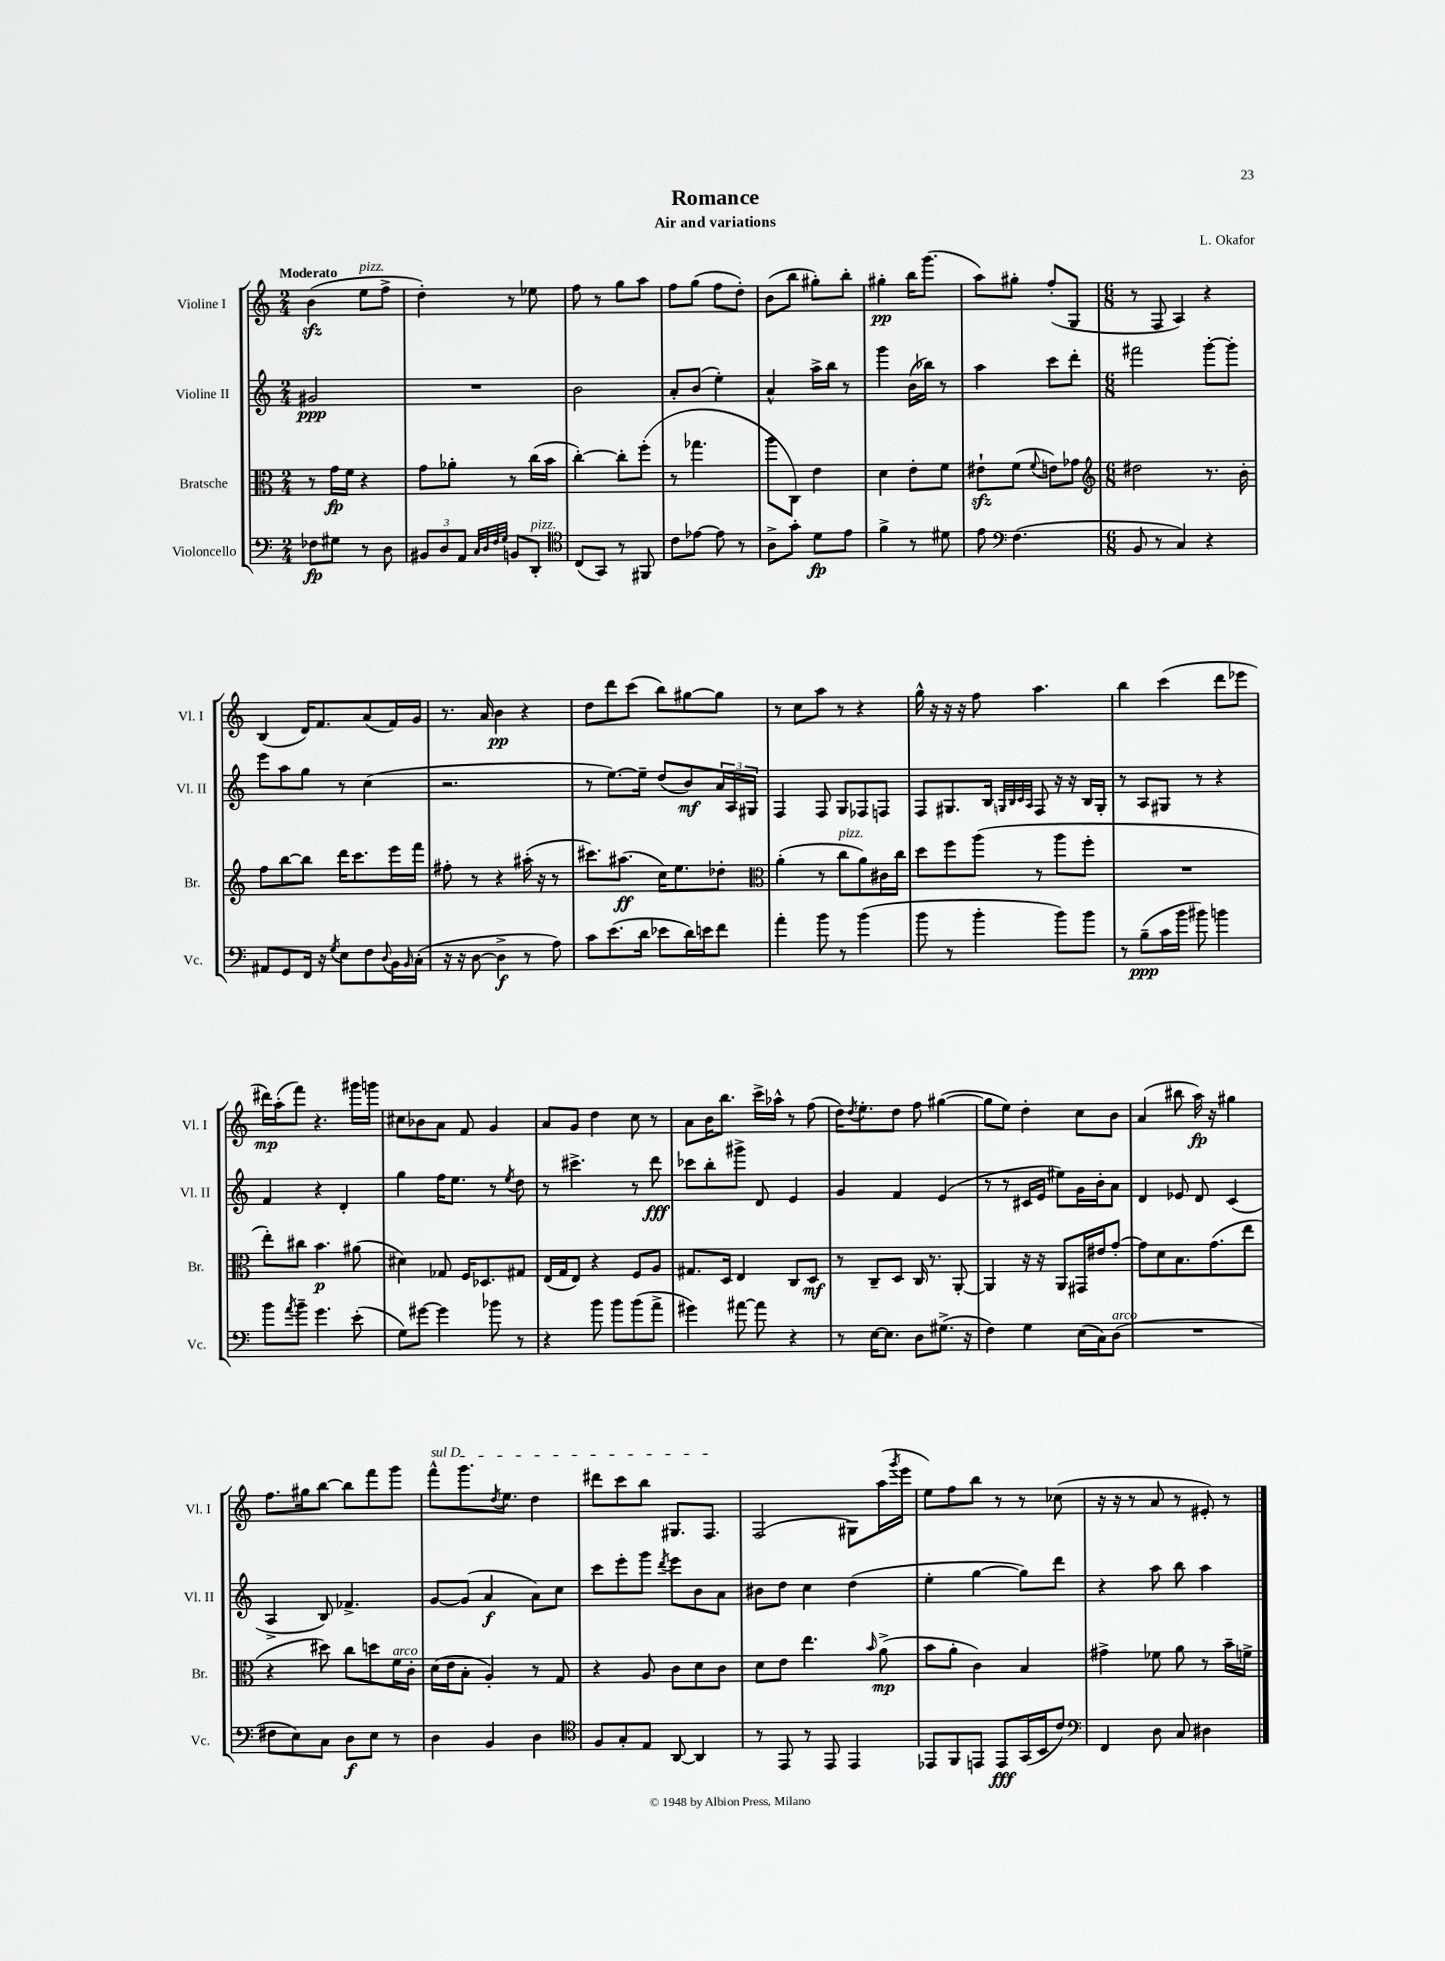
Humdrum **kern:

**kern	**dynam	**kern	**dynam	**kern	**dynam	**kern	**dynam
*part4	*part4	*part3	*part3	*part2	*part2	*part1	*part1
*staff4	*staff4	*staff3	*staff3	*staff2	*staff2	*staff1	*staff1
*I"Violoncello	*	*I"Bratsche	*	*I"Violine II	*	*I"Violine I	*
*I'Vc.	*	*I'Br.	*	*I'Vl. II	*	*I'Vl. I	*
*clefF4	*	*clefC3	*	*clefG2	*	*clefG2	*
*k[]	*	*k[]	*	*k[]	*	*k[]	*
*M2/4	*	*M2/4	*	*M2/4	*	*M2/4	*
=1	=1	=1	=1	=1	=1	=1	=1
!	!	!	!	!	!	!LO:TX:a:B:t=Moderato	!
8F-X\L	fp	8r	.	2g#X/	ppp	(4bzz\	.
8G#X\J	.	16g\LL	fp	.	.	.	.
.	.	16f\JJ	.	.	.	.	.
!	!	!	!	!	!	!LO:TX:a:i:t=pizz.	!
8r	.	4r	.	.	.	8ee\L	.
8D\	.	.	.	.	.	8ff^\J	.
=2	=2	=2	=2	=2	=2	=2	=2
12BB#X/L	.	8g\L	.	2r	.	4dd'\)	.
12D/	.	.	.	.	.	.	.
.	.	8a-X'\J	.	.	.	.	.
12AA/J	.	.	.	.	.	.	.
32qqC/LLL	.	.	.	.	.	.	.
32qqD/	.	.	.	.	.	.	.
32qqF/	.	.	.	.	.	.	.
32qqG/JJJ	.	.	.	.	.	.	.
8BBn/L	.	8r	.	.	.	8r	.
!LO:TX:a:i:t=pizz.	!	!	!	!	!	!	!
8DD'/J	.	(16cc\LL	.	.	.	8ee-X\	.
.	.	16b\JJ	.	.	.	.	.
=3	=3	=3	=3	=3	=3	=3	=3
*clefC4	*	*	*	*	*	*	*
(8C/L	.	[4cc'\)	.	2b\	.	8ff\	.
8GG/J)	.	.	.	.	.	8r	.
8r	.	8cc'\L]	.	.	.	8gg\L	.
8FF#X/	.	(8ff'\J	.	.	.	8aa\J	.
=4	=4	=4	=4	=4	=4	=4	=4
8c\L	.	8r	.	8a'/L	.	8ff\L	.
[8e-X\J	.	4.gg-X\	.	(8b/J	.	(8gg\J	.
8e-\]	.	.	.	4ee'\)	.	8ff\L	.
8r	.	.	.	.	.	8dd'\J)	.
=5	=5	=5	=5	=5	=5	=5	=5
8A^\L	.	8aa\L	.	4a^^/	.	(8b\L	.
8g'\J	.	8C\J)	.	.	.	8bb\J	.
8d\L	fp	4e\	.	16aa^\LL	.	8gg#X'\L)	.
.	.	.	.	16bb\JJ	.	.	.
8e\J	.	.	.	8r	.	8bb'\J	.
=6	=6	=6	=6	=6	=6	=6	=6
4f^\	.	4d\	.	4ggg\	.	4gg#X'\	pp
8r	.	8e'\L	.	(16b\LL	.	16bb\KL	.
.	.	.	.	16bb-X\JJ)	.	(8.ggg\J	.
8d#X\	.	8f\J	.	8r	.	.	.
=7	=7	=7	=7	=7	=7	=7	=7
8e\	.	8e#Xzz`\L	.	4aa\	.	8aa\L)	.
*clefF4	*	*	*	*	*	*	*
(4.F\	.	(8f\J	.	.	.	8gg#X'\J	.
.	.	8qqf/	.	.	.	.	.
.	.	8en\L)	.	8ccc\L	.	(8ff'/L	.
.	.	8g-X\J	.	8ddd'\J	.	8G/J	.
=8	=8	=8	=8	=8	=8	=8	=8
*	*	*clefG2	*	*	*	*	*
*M6/8	*	*M6/8	*	*M6/8	*	*M6/8	*
8BB/	.	2dd#X\	.	2fff#X\	.	8r	.
8r	.	.	.	.	.	8F/	.
4C/)	.	.	.	.	.	4A/)	.
4r	.	8.r	.	[8ggg'\L	.	4r	.
.	.	.	.	8ggg'\J]	.	.	.
.	.	16b'\	.	.	.	.	.
!!LO:LB:g=z
=9	=9	=9	=9	=9	=9	=9	=9
8AA#X/L	.	8ff\L	.	8eee\L	.	(4B/	.
8GG/	.	[8bb\	.	8aa\	.	.	.
16FF/Jk	.	8bb\J]	.	8gg\J	.	16d/KL)	.
16r	.	.	.	.	.	8.f/	.
8qG/	.	.	.	.	.	.	.
8E\L	.	16ddd\KL	.	8r	.	.	.
.	.	8.ccc\	.	.	.	.	.
8F\	.	.	.	(4cc\	.	(8a/	.
8qqD/	.	.	.	.	.	.	.
16BB\L	.	16eee\L	.	.	.	16f/L)	.
16qqBB/	.	.	.	.	.	.	.
(16C'\JJ	.	16fff\JJ	.	.	.	16g/JJ	.
=10	=10	=10	=10	=10	=10	=10	=10
16r	.	8ff#X'\	.	2.r	.	8.r	.
16r	.	.	.	.	.	.	.
[8D\	.	8r	.	.	.	.	.
.	.	.	.	.	.	16a/	.
4D^\]	f	4r	.	.	.	4b\	pp
8r	.	(16aa#X'\	.	.	.	4r	.
.	.	16r	.	.	.	.	.
8A\)	.	8r	.	.	.	.	.
=11	=11	=11	=11	=11	=11	=11	=11
8c\L	.	8.ccc#X\L)	.	8r	.	8dd\L	.
(8.e\	.	.	.	[8.ee\L)	.	8ddd\	.
.	.	(8.aa#X\J	ff	.	.	.	.
.	.	.	.	.	.	(8ccc\J	.
16d\Jk	.	.	.	16ee~\Jk]	.	.	.
8e-X\L	.	16cc\KL)	.	(8dd/L	.	8bb\L)	.
.	.	8.ee\	.	.	.	.	.
16d\L)	.	.	.	8b/)	mf	[8gg#X\	.
16en\J	.	.	.	.	.	.	.
8f\J	.	8dd-X'\J	.	24a/L	.	8gg#\J]	.
.	.	.	.	24A/	.	.	.
.	.	.	.	24G#X/JJ	.	.	.
=12	=12	=12	=12	=12	=12	=12	=12
*	*	*clefC3	*	*	*	*	*
4a'\	.	(4a'\	.	4F/	.	8r	.
.	.	.	.	.	.	8cc\L	.
8b\	.	8r	.	8F/	.	8aa\J	.
!	!	!LO:TX:a:i:t=pizz.	!	!	!	!	!
8r	.	8cc\L	.	8G/L	.	8r	.
(4b\	.	8a\)	.	8F-X/	.	4r	.
.	.	16c#X\L	.	8Fn/J	.	.	.
.	.	16cc\JJ	.	.	.	.	.
=13	=13	=13	=13	=13	=13	=13	=13
8b\	.	8dd\L	.	8F/L	.	16gg^^\	.
.	.	.	.	.	.	16r	.
8r	.	8ff\	.	8.G#X/	.	16r	.
.	.	.	.	.	.	16r	.
4b'\	.	(8aa\J	.	.	.	8ff\	.
.	.	.	.	16B/Jk	.	.	.
.	.	.	.	32qqGn/LLL	.	.	.
.	.	.	.	32qqB/	.	.	.
.	.	.	.	32qqc/	.	.	.
.	.	.	.	32qqA/JJJ	.	.	.
.	.	8r	.	8F/	.	4.aa\	.
8b\L)	.	8aa\L	.	16r	.	.	.
.	.	.	.	16r	.	.	.
8b\J	.	8ff'\J	.	16B/LL	.	.	.
.	.	.	.	16G'/JJ	.	.	.
=14	=14	=14	=14	=14	=14	=14	=14
8r	.	2.r	.	8r	.	4bb\	.
(8B~\L	ppp	.	.	8A/L	.	.	.
16c\L	.	.	.	8G#X/J	.	(4ccc\	.
16b\JJ	.	.	.	.	.	.	.
8b#X\)	.	.	.	8r	.	.	.
4bn\	.	.	.	4r	.	8ddd\L	.
.	.	.	.	.	.	8eee-X\J	.
!!LO:LB:g=z
=15	=15	=15	=15	=15	=15	=15	=15
8b\L	.	8ee'\L)	.	4f/	.	16ddd#X\LL)	mp
.	.	.	.	.	.	(16aa'\J	.
8qa/	.	.	.	.	.	.	.
8b~\J	.	8cc#X\J	.	.	.	8fff\J)	.
4.g\	.	4.b\	p	4r	.	4.r	.
.	.	.	.	4d'/	.	.	.
(8e'\	.	(8a#X\	.	.	.	16ggg#X\LL	.
.	.	.	.	.	.	16gggn\JJ	.
=16	=16	=16	=16	=16	=16	=16	=16
8G\L)	.	4d#X\)	.	4gg\	.	8cc#X\L	.
[8g#X\J	.	.	.	.	.	8b-X\	.
4g#\]	.	8G-X/	.	16ff\KL	.	8a\J	.
.	.	.	.	8.ee\J	.	.	.
.	.	16F/KL	.	.	.	8f/	.
.	.	8.D-X/	.	.	.	.	.
8b-X\	.	.	.	8r	.	4g/	.
.	.	.	.	8qee/	.	.	.
8r	.	8G#X/J	.	8dd\	.	.	.
=17	=17	=17	=17	=17	=17	=17	=17
4r	.	(16E/LL	.	8r	.	8a/L	.
.	.	16G/J	.	.	.	.	.
.	.	8E/J)	.	4.ccc#X^\	.	8g/J	.
8b\	.	4r	.	.	.	4dd\	.
8b\L	.	.	.	.	.	.	.
(8b\	.	8F/L	.	8r	.	8cc\	.
8a^\J	.	8A/J	.	8ddd\	fff	8r	.
=18	=18	=18	=18	=18	=18	=18	=18
4g#X\)	.	8.G#X/L	.	8ccc-X\L	.	8a\L	.
.	.	.	.	8bb'\	.	16b\K	.
.	.	16D/Jk	.	.	.	8.bb\J	.
[8a#X\	.	4E/	.	8ggg#X^\J	.	.	.
8a#\]	.	.	.	8d/	.	16ccc^\LL	.
.	.	.	.	.	.	16aa-X^^\JJ	.
4r	.	8C/L	.	4e/	.	8r	.
.	.	8D/J	mf	.	.	(8ff\	.
=19	=19	=19	=19	=19	=19	=19	=19
8r	.	8r	.	4g/	.	16dd\KL)	.
.	.	.	.	.	.	8qdd/	.
.	.	.	.	.	.	8.ee'\	.
[16E\KL	.	8C~/L	.	.	.	.	.
8.E\J]	.	.	.	.	.	.	.
.	.	8D/J	.	4f/	.	8dd\J	.
8D\L	.	16C/	.	.	.	8ff\	.
.	.	8.r	.	.	.	.	.
(8.G#X^\J	.	.	.	(4e/	.	([4gg#X\	.
.	.	[8AA'/	.	.	.	.	.
16r	.	.	.	.	.	.	.
=20	=20	=20	=20	=20	=20	=20	=20
4F\)	.	4AA/]	.	8r	.	8gg#\L]	.
.	.	.	.	8r	.	8ee\J)	.
4G\	.	16r	.	16c#X/LL	.	4dd'\	.
.	.	16r	.	16e/JJ	.	.	.
.	.	8AA/L	.	8ee#X\L)	.	.	.
(16E\LL	.	16GG#X/L	.	16g\L	.	8cc\L	.
16C\J)	.	16e#X/J	.	16b'\J	.	.	.
!LO:TX:a:i:t=arco	!	!	!	!	!	!	!
(8D\J	.	[8g'/J	.	8a\J	.	8b\J	.
=21	=21	=21	=21	=21	=21	=21	=21
2.r	.	8g\L]	.	4d/	.	(4a/	.
.	.	8d\	.	.	.	.	.
.	.	8.B\	.	8e-X/	.	8bb#X\	.
.	.	.	.	8d/	.	16aa\)	fp
.	.	(8.g\	.	.	.	16r	.
.	.	.	.	(4c/	.	4gg#X\	.
.	.	8ee\J	.	.	.	.	.
!!LO:LB:g=z
=22	=22	=22	=22	=22	=22	=22	=22
8F#X\L	.	4r	.	4A^/	.	8.ff\L	.
8E\)	.	.	.	.	.	.	.
.	.	.	.	.	.	16gg#X\k	.
8C\J	.	8dd#X\)	.	8B/)	.	[8bb\J	.
8D\L	f	8cc\L	.	4.f-X^/	.	8bb\L]	.
8E\J	.	8ddn\	.	.	.	8fff\	.
!	!	!LO:TX:a:i:t=arco	!	!	!	!	!
8r	.	16f\L	.	.	.	8ggg\J	.
.	.	16c'\JJ	.	.	.	.	.
=23	=23	=23	=23	=23	=23	=23	=23
!	!	!	!	!	!	!LO:TX:a:i:t=sul D	!
4D\	.	(16d\LL	.	[8g/L	.	8fff^^\L	.
.	.	16e\J	.	.	.	.	.
.	.	8B'\J	.	(8g/J]	.	8.ggg\	.
4BB/	.	4A'/)	.	4a/	f	.	.
.	.	.	.	.	.	8qdd/	.
.	.	.	.	.	.	8.ee\J	.
4D\	.	8r	.	8a\L)	.	4dd\	.
.	.	8G/	.	8cc\J	.	.	.
=24	=24	=24	=24	=24	=24	=24	=24
*clefC4	*	*	*	*	*	*	*
8F/L	.	4r	.	8ccc\L	.	8ddd#X\L	.
8G'/	.	.	.	8eee'\	.	8ccc\	.
8E/J	.	8A/	.	8ggg\J	.	8bb\J	.
.	.	.	.	8qddd/	.	.	.
[8AA/	.	8c\L	.	8eee\L	.	8.G#X/L	.
4AA/]	.	8d\	.	8b\	.	.	.
.	.	.	.	.	.	8.F/J	.
.	.	8c\J	.	8a\J	.	.	.
=25	=25	=25	=25	=25	=25	=25	=25
8r	.	8d\L	.	8b#X\L	.	(2F/	.
8EE/	.	8e\J	.	8dd\J	.	.	.
8r	.	4.ee\	.	4cc\	.	.	.
8EE/	.	.	.	.	.	.	.
4EE/	.	.	.	(4dd\	.	8G#X\L)	.
.	.	16qqb/	.	.	.	.	.
.	.	(8a^\	mp	.	.	(16aa\L	.
.	.	.	.	.	.	8qggg/	.
.	.	.	.	.	.	16eee\JJ	.
=26	=26	=26	=26	=26	=26	=26	=26
8EE-X/L	.	8b\L	.	4ee'\	.	8ee\L)	.
8FF/	.	8a'\J	.	.	.	8ff\	.
8EEn/J	.	4c\)	.	[4gg\	.	8bb\J	.
8EE/L	fff	.	.	.	.	8r	.
(16GG/L	.	4B/	.	8gg\L])	.	8r	.
16BB/J	.	.	.	.	.	.	.
8c/J)	.	.	.	8ddd\J	.	(8cc-X\	.
=27	=27	=27	=27	=27	=27	=27	=27
*clefF4	*	*	*	*	*	*	*
4FF/	.	4g#X^\	.	4r	.	16r	.
.	.	.	.	.	.	16r	.
.	.	.	.	.	.	8r	.
8D\	.	8f-X\	.	8aa\	.	8a/	.
8C/	.	8a\	.	8bb\	.	8r	.
4D#X\	.	8r	.	4aa\	.	8e#X'/)	.
.	.	16b~\LL	.	.	.	8r	.
.	.	16fn^\JJ	.	.	.	.	.
==	==	==	==	==	==	==	==
*-	*-	*-	*-	*-	*-	*-	*-
